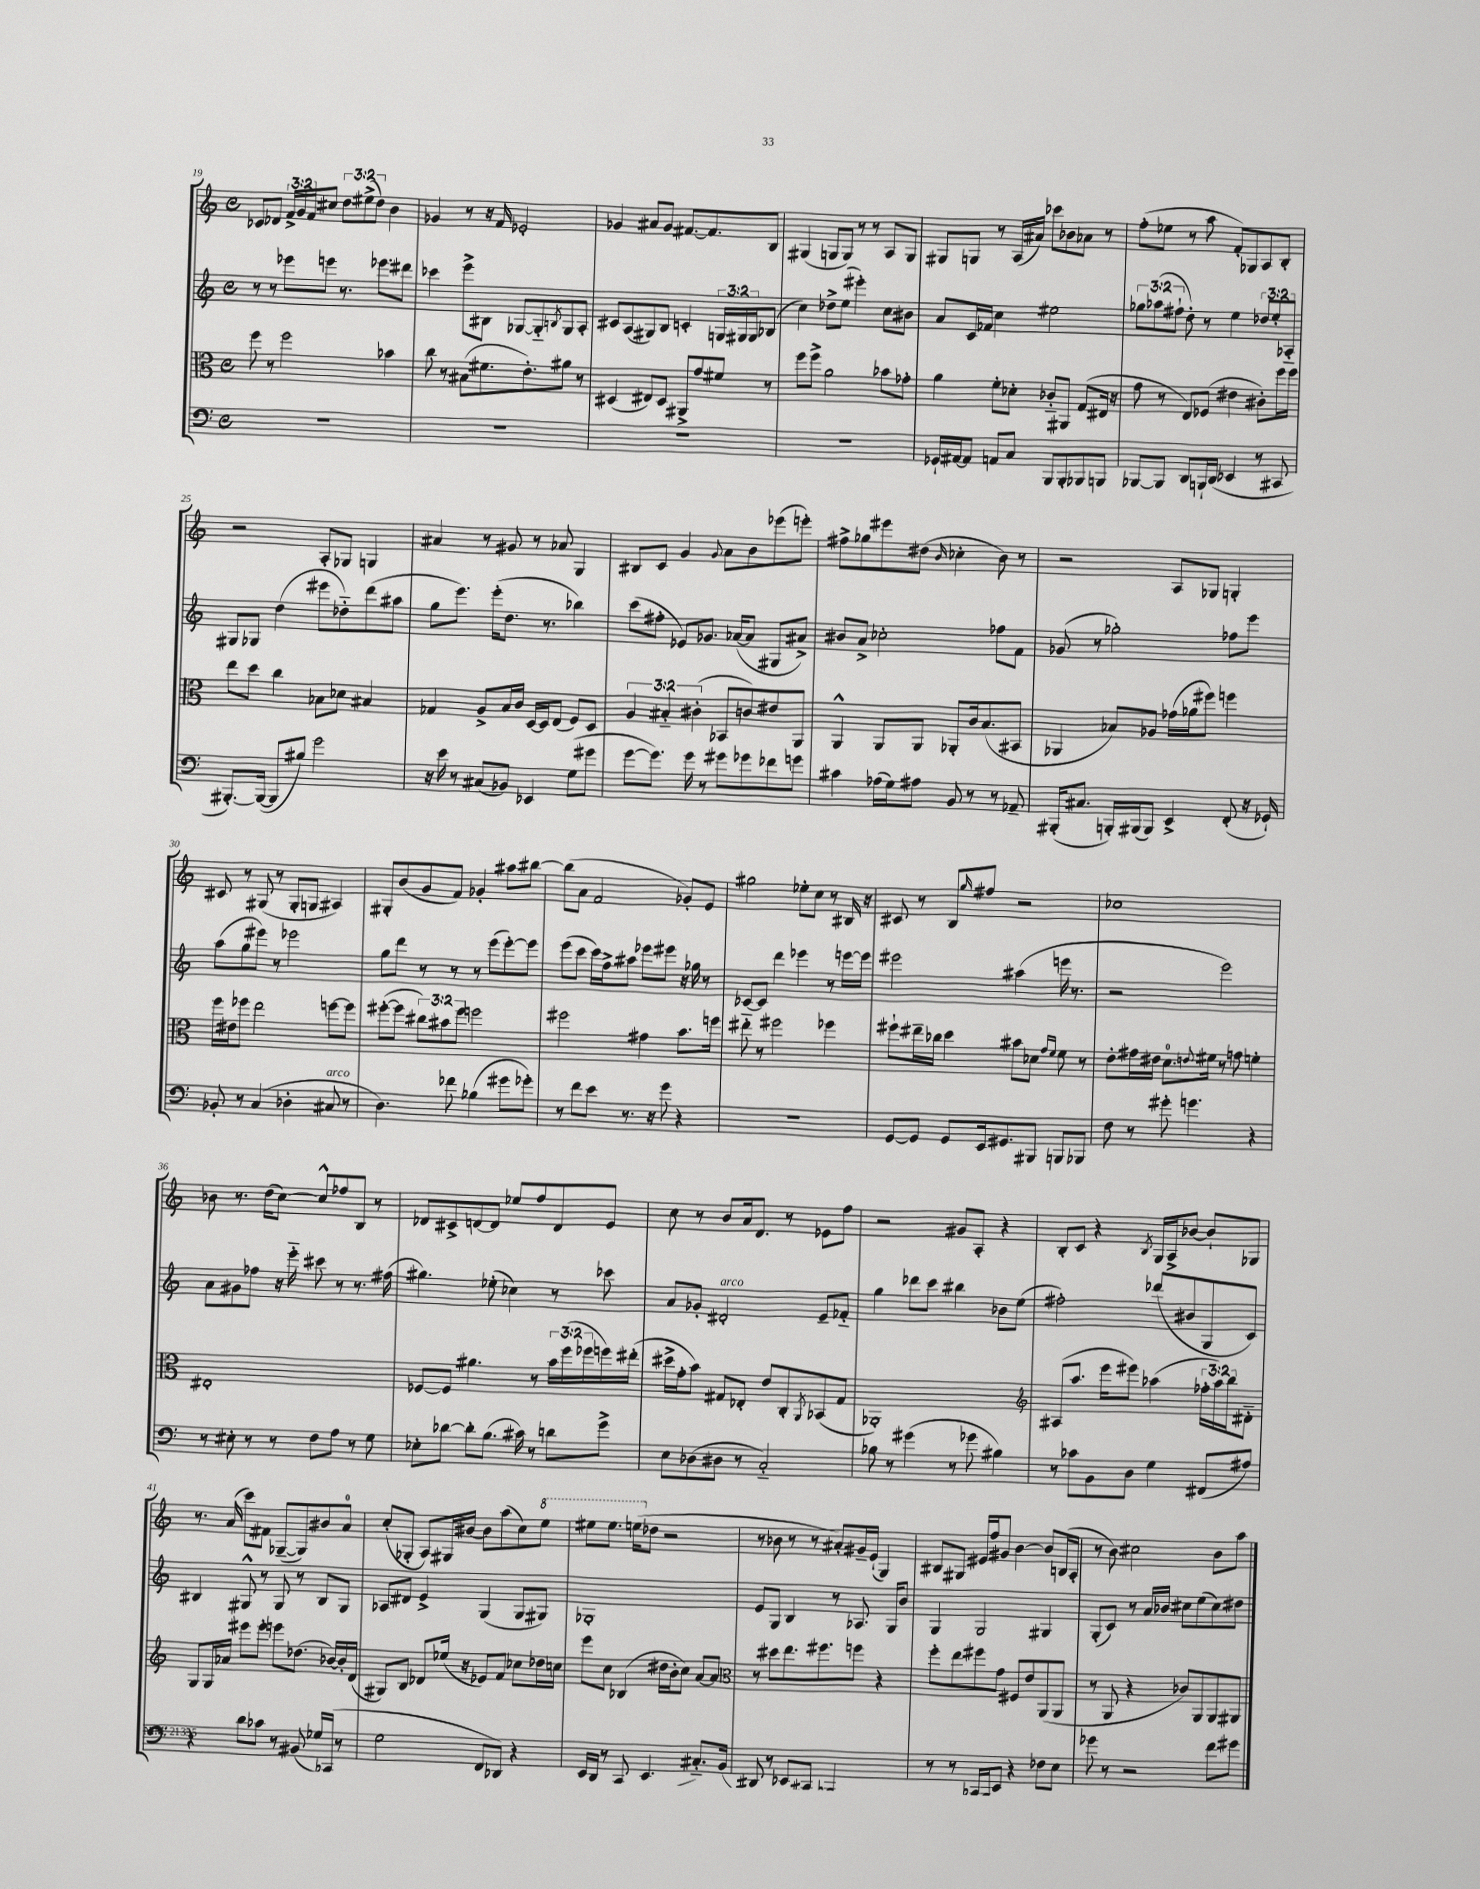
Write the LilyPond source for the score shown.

<<
\new StaffGroup <<
\new Staff = "s0" {
    \clef treble \key c \major \defaultTimeSignature \time 4/4 \override Staff.TupletNumber.text = #tuplet-number::calc-fraction-text
    ces'8 des'8 \tuplet 3/2 { f'16-> g'16 f'16 } cis''8 \tuplet 3/2 { d''8 eis''8->( d''8) } b'4 |
    ges'4 r8 r16 f'16 ees'2-. |
    ges'4 ais'8 ges'8 fis'8.~ fis'8. b8 |
    gis4( g8 g8) r8 r8 a8 g8 |
    gis8 g8 r8 a16( ais'16) ces'''8 bes'8 aes'8 r8 |
    f''8-.( ees''8 r8 a''8 f'8-.) ges8 a8 b8-. |
    r2 a8-. ges8 g4 |
    ais'4 r8 gis'8 r8 aes'8 g4 |
    bis8 c'8 g'4 \appoggiatura { g'8 } a'8 b'8 ees'''8( e'''8-.) |
    fis''8-> ges''8 eis'''8 dis''8( \grace { b'16 } ces''4-. b'8) r8 |
    r2 a8 ges8 g4-. |
    cis'8 r8 gis8( r8 gis8-. g8 ais4) |
    gis8-. b'8( g'8 f'8) ges'4-. ais''8 bis''8~ |
    bis''8( a'8 f'2 ges'8-.) e'8 |
    gis''2 ees''8-. c''8 r8 bis16 r16 |
    cis'8 r8 b8 \grace { g''16 } fis''8 r2 |
    ces''1 |
    bes'8 r8. d''16( c''8~) c''8-^ fes''8 b8 r8 |
    des'8 cis'8-> d'8~ d'8 ees''8 f''8 d'8 e'8 |
    c''8 r8 b'8 a'16 d'8. r8 ees'8 f''8 |
    r2 gis'8 a8-. r4 |
    b8-. c'8 r4 \acciaccatura { b8 } g16 a16-> bes'8~ bes'8-! ges8 |
    r8. a'16( c'''8) fis'8 ges8~--( ges8) bis'8 a'8-0 |
    c''8-.( ges8-. a8) gis16 bis'16~ bis'8 a''8( c''8) \ottava #1 e'''8 |
    eis'''8 eis'''8. e'''16( \ottava #0 des''8 r2 |
    r8 bes'8 r8 r8 ais'8-.) gis'16-- e'16-!( g4) |
    bis8 gis8 eis'16 f''16 gis'8 b'4~ b'8 b16( a16-. |
    r8 b'8) cis''2 b'8 a''8 \bar "|." |
}
\new Staff = "s1" {
    \clef treble \key c \major \defaultTimeSignature \time 4/4 \override Staff.TupletNumber.text = #tuplet-number::calc-fraction-text
    r8 r8 ees'''8 e'''8 r8. ees'''8. dis'''8 |
    ces'''4 e'''8-> bis8 ges8~ ges8-_ \acciaccatura { b8 } ges8 a8-. |
    cis'8 a8( gis8) b8 c'4-. \tuplet 3/2 { g16 gis16 gis16 } bes8( |
    c''4) des''8-> e''8( eis'''4-.) c''8 bis'8 |
    a'8 c'16 fes'16 c''4 eis''2 |
    \tuplet 3/2 { ges''8 aes''8( fis''8-! } d''8-.) r8 e''4 \tuplet 3/2 { des''8 e''8-. aes8-_ } |
    gis8 ges8 d''4( eis'''8 des''8-_) d'''8( ais''8 |
    g''8 e'''8.) e'''16-.( d''8. r8. bes''4) |
    c'''8( fis''8-. ees'8) ges'8. aes'16~( aes'8 gis8 ais'8->) |
    bis'8 a'8-> ces''2-. fes''8 f'8 |
    ges'8( r8 ges''2-.) fes''8 e'''8 |
    a''8( g''8 eis'''8) r8 ees'''2 |
    g''8 d'''8 r8 r8 r8 e'''8( e'''8~-.) e'''8 |
    e'''8( c'''8 c'''16) f''16-> ais''8 ees'''8 eis'''8 r16 ges''16 r8 |
    ces'8~ ces'8 d'''4 ees'''4 r8 e'''16~ e'''16 |
    eis'''2 ais''4( e'''16 r8. |
    r2 e'''2) |
    a'8 gis'8 fes''8 r16 e'''16-_ cis'''8 r8 r8. fis''16( |
    gis''4.) ees''8-.( ces''4) r8 ces'''8 |
    a'8 ges'8-. dis'2-.^\markup { \italic "arco" } e'8-- fes'8-_ |
    g''4 des'''8 c'''8 bis''4 bes'8 e''8( |
    fis''2-.) des'''8( bis'8 g8 c'8) |
    bis4 gis8-^ r8 gis8 r8 bis8 gis8 |
    aes8 dis'8 e'4-> g4( g8 gis8) |
    ges1-. |
    e'8 g8 b4 r8 aes8. g16 b'8 |
    g4 g2 gis4 |
    g8-.( c'8) r8 a'16 bes'16 cis''8 e''8( cis''8) dis''8 \bar "|." |
}
\new Staff = "s2" {
    \clef alto \key c \major \defaultTimeSignature \time 4/4 \override Staff.TupletNumber.text = #tuplet-number::calc-fraction-text
    f''8 r8 f''2 bes'4 |
    c''8 r8 bis8( fis'8. e'8.-.) ais'8 r8 |
    dis4( eis8) dis8 ais,8-> g'8 fis'8 r8 |
    f''8 f''8-> a'2 bes'8 ges'8-. |
    a'4 f'8-. des'8-. ces'8-_ ais,8 g8( eis16 r16 |
    g'8 r8 e8) fes8( eis'4 cis'8-.) f''16 f''16 |
    e''8 d''8 c''4 bes8 des'8 bis4 |
    ges4 a8-> b16 c'16 d16~ d16 e8( f8) d8 |
    \tuplet 3/2 { a4 bis4-_ cis'4-.( } bes,8 c'8) eis'8 a,8 |
    a,4-^ a,8 a,8 aes,8-. c'16 b8.( bis,8 |
    aes,4 bes8) aes8 ges'16( aes'16 fis''8) f''4 |
    f''16 eis'16 fes''8 e''2 f''8~ f''8 |
    fis''8~-.( fis''8 \tuplet 3/2 { cis''8) bis'8 fis''8 } f''2 |
    fis''2 gis'4 b'8. f''16 |
    eis''8-_ r8 fis''2 fes''4 |
    fis''8-! eis''16-- ces''16 d''4 bis'8 des'8 \grace { g'16 f'16 } f'8 r8 |
    e'8-. gis'16 eis'16 d'8.-0 \appoggiatura { e'8 } fis'16 r8 g'8 f'4-. |
    eis1-. |
    fes8~ fes8 ais'4. r8 \tuplet 3/2 { b'16 f''16( fes''16 } f''16) eis''16-.( |
    dis''16-> g'16-. b'8) gis8 ees8-. e'8 c8-. \acciaccatura { a,8 } bes,8( gis8 |
    aes,1-.) |
    \clef treble ais8( a''8. e'''16 eis'''8) aes''4( \tuplet 3/2 { fes''16-. aes''16) b''16 } dis'8-_ |
    g8 g16 aes'16 eis'''8 eis'''8-. e'''8 des''8.( bes'16~) bes'16-. d'16( |
    gis8) b8 des'8 ees''16( r16 ees'8) f'8 ces''8 des''16 c''16 |
    e'''8 c''8 bes4( dis''16 b'16-. c''8) a'8~ a'8 |
    \clef alto r8 dis''8 e''8. fis''8. f''8 r4 |
    f''8-. e''8 fis''8 g'8 fis8 e'8 a,8( a,8 |
    r8 a,8 r4 ces'8) a,8 a,8 ais,8 \bar "|." |
}
\new Staff = "s3" {
    \clef bass \key c \major \defaultTimeSignature \time 4/4
    R1 |
    R1 |
    R1 |
    R1 |
    ges,16-! ais,16~ ais,8 a,8 c8 b,,8 b,,8-. bes,,8 b,,8 |
    bes,,8~ bes,,8 d,8 b,,16-! d,16( ees,4 r8 cis,8 |
    bis,,8.~-.) bis,,16~( bis,,8 bis8) g'2 |
    r16 e'16 r8 cis8( bes,8) ees,4 g8( gis'8 |
    g'8~ g'8.) g'16 r8 gis'8 ges'8 fes'8 g'8 |
    cis'4 aes16( g16) ais8 b,8 r8 r8 aes,8-- |
    bis,,16-.( cis8. b,,16-.) bis,,16( bis,,8) e,4-> f,8-.( r16 ges,16-!) |
    bes,8-. r8 c4( des4-. cis8^\markup { \italic "arco" } r8 |
    d4.) fes'8 bes4( gis'8 ges'8-.) |
    r8 f'8 e'8 r8. r16 g'8 r4 |
    R1 |
    g,8~ g,8 g,8 e,16 gis,8. bis,,8 b,,8 bes,,8 |
    f8 r8 gis'8-. g'4. r4 |
    r8 eis8-. r8 r8 f8 a8 r8 g8 |
    ees8-. des'8~ des'8-. b8.( cis'16) r8 d'8 g'8-> |
    e8 des8( dis8 r8 c2-_) |
    bes8 r8 gis'4( r8 ges'8 bis4) |
    r8 ces'8 b,8 d8 g4 fis,8( ais8) |
    r4 d'8 ces'8 r8 bis,8( ges16) ces,16( r8 |
    g2 f,8 des,8) r4 |
    e,16 d,16( r8 c,8 e,4. cis8.-_) b,16( |
    dis,8 r8 ees,8 cis,8) bes,,2 |
    r8 r8 ces,16 b,,16 e,8 r4 fes8 e8 |
    ges'8 r8 r2 f'8 gis'8 \bar "|." |
}
>>
>>
\layout { \context { \Score currentBarNumber = #19 } }
